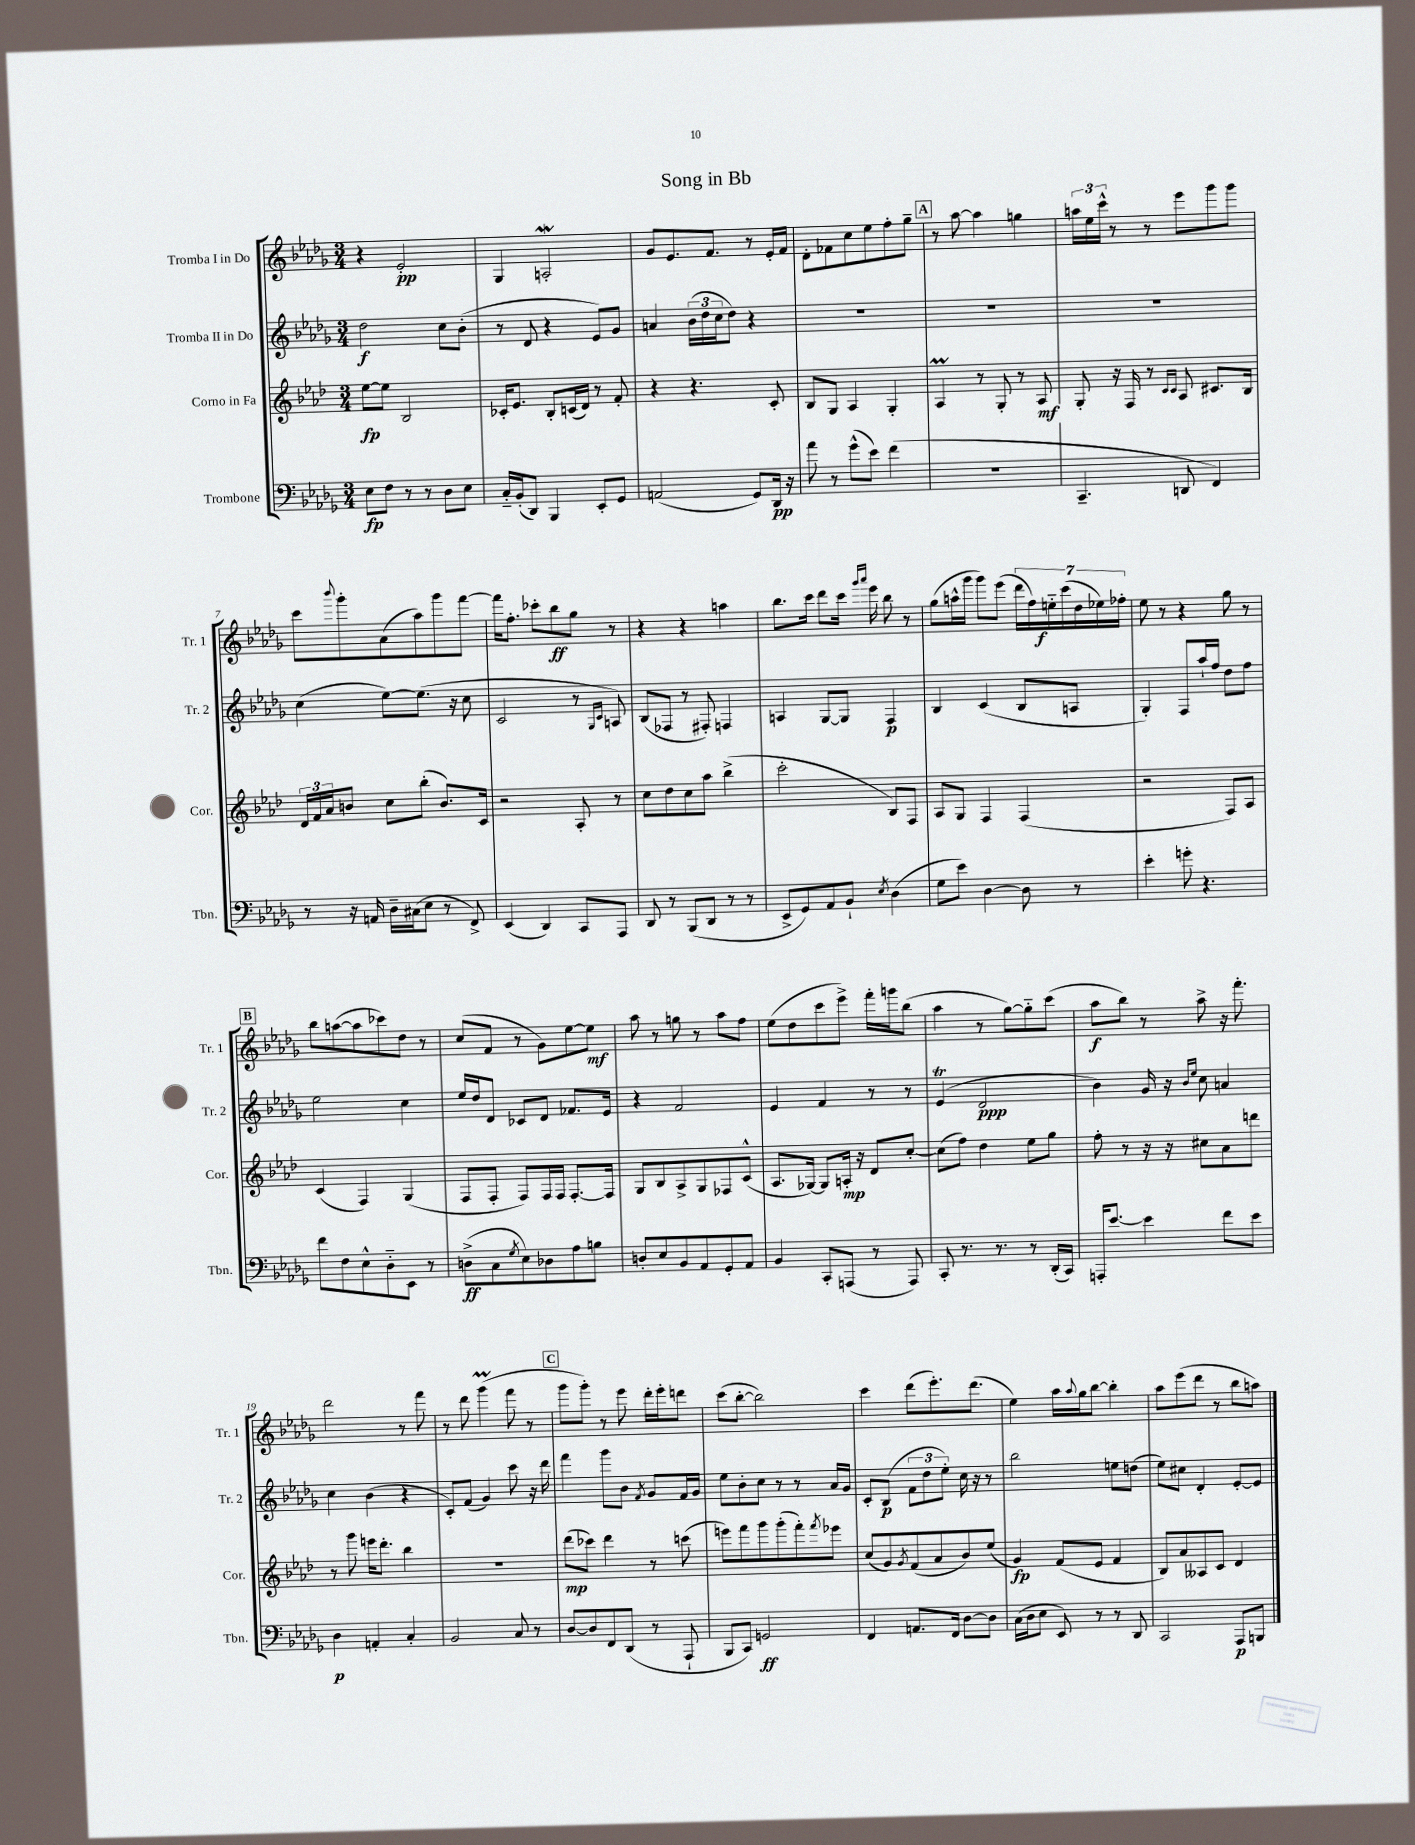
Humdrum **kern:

**kern	**kern	**kern	**kern
*staff4	*staff3	*staff2	*staff1
*clefF4	*clefG2	*clefG2	*clefG2
*k[b-e-a-d-g-]	*k[b-e-a-d-]	*k[b-e-a-d-g-]	*k[b-e-a-d-g-]
*M3/4	*M3/4	*M3/4	*M3/4
8E-	[8ee-	2dd-	4r
8F	8ee-]	.	.
8r	2B-	.	2e-'
8r	.	.	.
8D-	.	8cc	.
8E-	.	(8b-'	.
=	=	=	=
16C'~	16c-'	8r	4G-
(16BB-'	8.e-	.	.
8DD-)	.	8d-	.
4BBB-	8B-'	4r	2A'
.	(16c	.	.
.	16d-)	.	.
8EE-'	8r	8e-)	.
8GG-	8f'	8g-	.
=	=	=	=
(2AA	4r	4a	8g-
.	.	.	8.e-
.	4.r	(24b-	.
.	.	24dd-	.
.	.	.	8.f
.	.	24cc	.
.	.	8dd-)	.
8GG-)	.	4r	8r
16DD-	8c'	.	16e-'
16r	.	.	16f
=	=	=	=
8a-	8B-	2.r	8d-'
8r	8G	.	8f-
(8g-^^	4A-	.	8cc
8e-)	.	.	8ee-
(4f	4G'	.	8ff'
.	.	.	8gg-~
=	=	=	=
2.r	4A-	2.r	8r
.	.	.	[8aa-
.	8r	.	4aa-]
.	8G'	.	.
.	8r	.	4gg
.	8A-	.	.
=	=	=	=
4.CC~	8G'	2.r	24aa
.	.	.	24ee-
.	.	.	24ccc^^
.	16r	.	8r
.	16F	.	.
.	8r	.	8r
.	16qqc	.	.
.	16qqc	.	.
8DD	8A-	.	8eee-
4FF)	8.c#	.	8ggg-
.	.	.	8ggg-
.	16B-	.	.
=	=	=	=
8r	24d-	(4cc	8ccc
.	24f	.	.
.	24a-	.	.
.	.	.	8qqbbb-
16r	8b	.	8ggg-'
16AA	.	.	.
16D-~	8cc	[8ee-)	(8a-
(16C#	.	.	.
8E-	(8bb-'	(8.ee-]	8aa-)
8r	8.b)	.	8ggg-
.	.	16r	.
8FF^)	.	8cc	[8fff
.	16c	.	.
=	=	=	=
(4EE-	2r	2c	16fff]
.	.	.	8.ff'
4DD-)	.	.	8ccc-'
.	.	.	8bb-
8CC	8A-'	8r	8gg-
.	.	16qqG-	.
.	.	16qqc	.
8AAA-	8r	8A)	8r
=	=	=	=
8DD-	8cc	(8B-	4r
8r	8dd-	8F-	.
(8BBB-	8cc	8r	4r
8DD-	8aa-	8F#')	.
8r	(4bb-^	4F	4aa
8r	.	.	.
=	=	=	=
8EE-^	2ccc'	4A	8.bb-
8GG-)	.	.	.
.	.	.	16ccc
8AA-	.	[8G-	8ddd-
8BB-`	.	8G-]	16ccc
.	.	.	16qqggg-
.	.	.	16qqaaa-
.	.	.	16eee-
8qE-	.	.	.
(4D-	8B-)	4F	8bb-
.	8F	.	8r
=	=	=	=
8G-	8A-	4B-	(8gg-
8e-)	8G	.	16aa^^
.	.	.	16ggg-
[4D-	4F	(4c	8ggg-)
.	.	.	(8eee-
8D-]	(4F	8B-	28ddd-
.	.	.	28ff)
.	.	.	28ee'~
.	.	.	(28ccc
8r	.	8A	.
.	.	.	28dd-
.	.	.	28ee-)
.	.	.	28ff-'
=	=	=	=
4e-'	2r	4G-')	8ee-
.	.	.	8r
8g'	.	8F	4r
4.r	.	16aa-`	.
.	.	16ff	.
.	8F)	8dd-	8gg-
.	8A-	8ff	8r
=	=	=	=
8f	(4c	2ee-	8bb-
8F	.	.	([8aa
8E-^^	4F)	.	8aa]
8D-'~	.	.	8ccc-)
8EE-	(4G	4cc	8dd-
8r	.	.	8r
=	=	=	=
(8D^	8F	16ee-	(8cc
.	.	16dd-	.
8C	8F'	8d-	8f
8qG-	.	.	.
8E-)	8F)	8c-	8r
8D-	16F	8d-	8g-)
.	16F	.	.
8A-	[8.F'	8.f-	[8ee-
8B	.	.	8ee-]
.	16F]	16e-	.
=	=	=	=
8D'	8G	4r	8aa-
8E-	8B-	.	8r
8BB-	8A-^	2f	8gg
8AA-	8G	.	8r
8GG-'	8F-	.	8aa-
8AA-	(8c^^	.	8ff
=	=	=	=
4BB-	8.A-	4e-	(8ee-
.	.	.	8dd-
.	[16G-)	.	.
8CC'	8G-]	4f	8ccc
(8AAA	16A'	.	8eee-^)
.	16r	.	.
8r	8d-	8r	16fff'
.	.	.	16ggg
8AAA)	[8cc'	8r	(8bb-
=	=	=	=
8CC'	(8cc]	(4e-	4aa-
8.r	8ff)	.	.
.	4dd-	2d-	8r
8.r	.	.	.
.	.	.	[8gg-)
8r	8ee-	.	8gg-'~]
(16DD-'	8gg	.	(8ccc
16CC)	.	.	.
=	=	=	=
16AAA'	8ff'	4b-)	8aa-
[8.e-	.	.	.
.	8r	.	8bb-)
4e-]	16r	16g-	8r
.	16r	16r	.
.	.	16qqb-	.
.	.	16qqee-	.
.	8cc#	8cc	8aa-^
8f	8a-	4a	16r
.	.	.	8.fff'
8e-	8ddd	.	.
=	=	=	=
4D-	8r	4cc	2ddd-
.	8ggg	.	.
4AA'	16eee	(4b-	.
.	8.ddd-'	.	.
4C'	4bb-	4r	8r
.	.	.	8fff
=	=	=	=
2BB-	2.r	8c')	8r
.	.	(8f	8ddd-
.	.	4g-)	(4ggg-
8C	.	8ccc	8fff
8r	.	16r	8r
.	.	16ddd-	.
=	=	=	=
[8D-	(8ddd-	4fff	8ggg-
8D-]	8ccc-)	.	8ggg-')
8FF	4ddd-	8ggg-	8r
(8DD-	.	8b-	8eee-
.	.	8qf	.
8r	8r	8g-	16ddd-'
.	.	.	16eee-'
8AAA-`	(8ccc	16f	8ddd
.	.	16g-	.
=	=	=	=
8BBB-	8eee)	8ee-	(8ccc
8CC)	8fff	8b-'	[8bb-'
2GG	8ggg	8cc	2bb-])
.	(8ggg'	8r	.
.	8fff')	8r	.
.	8qfff	.	.
.	8eee-	16a-	.
.	.	16g-	.
=	=	=	=
4FF	(8cc	8c'	4ccc
.	8g)	(8B-	.
.	8qg	.	.
8.AA	(8f	12f	(8ddd-
.	.	12dd-	.
.	8a-	.	8.eee-')
.	.	12ee-')	.
16FF	.	.	.
[8D-	8b-)	16cc	.
.	.	16r	(8.ddd-
8D-]	(8ee-	8r	.
=	=	=	=
(16C	4g)	2bb-	4ee-)
16D-	.	.	.
8E-	.	.	.
8EE-)	(8f	.	16aa-
.	.	.	8qqaa-
.	.	.	16gg-
8r	8e-	.	[8bb-
8r	4f	8ee	4bb-']
8DD-	.	(8dd	.
=	=	=	=
2CC	8B-)	8ee-)	8aa-
.	8a-	8cc#	(8eee-
.	8A--	4d-'	8ddd-
.	8c	.	8r
8AAA-	4d-	[8e-'	8bb-
8BBB	.	8e-]	8aa)
==	==	==	==
*-	*-	*-	*-
